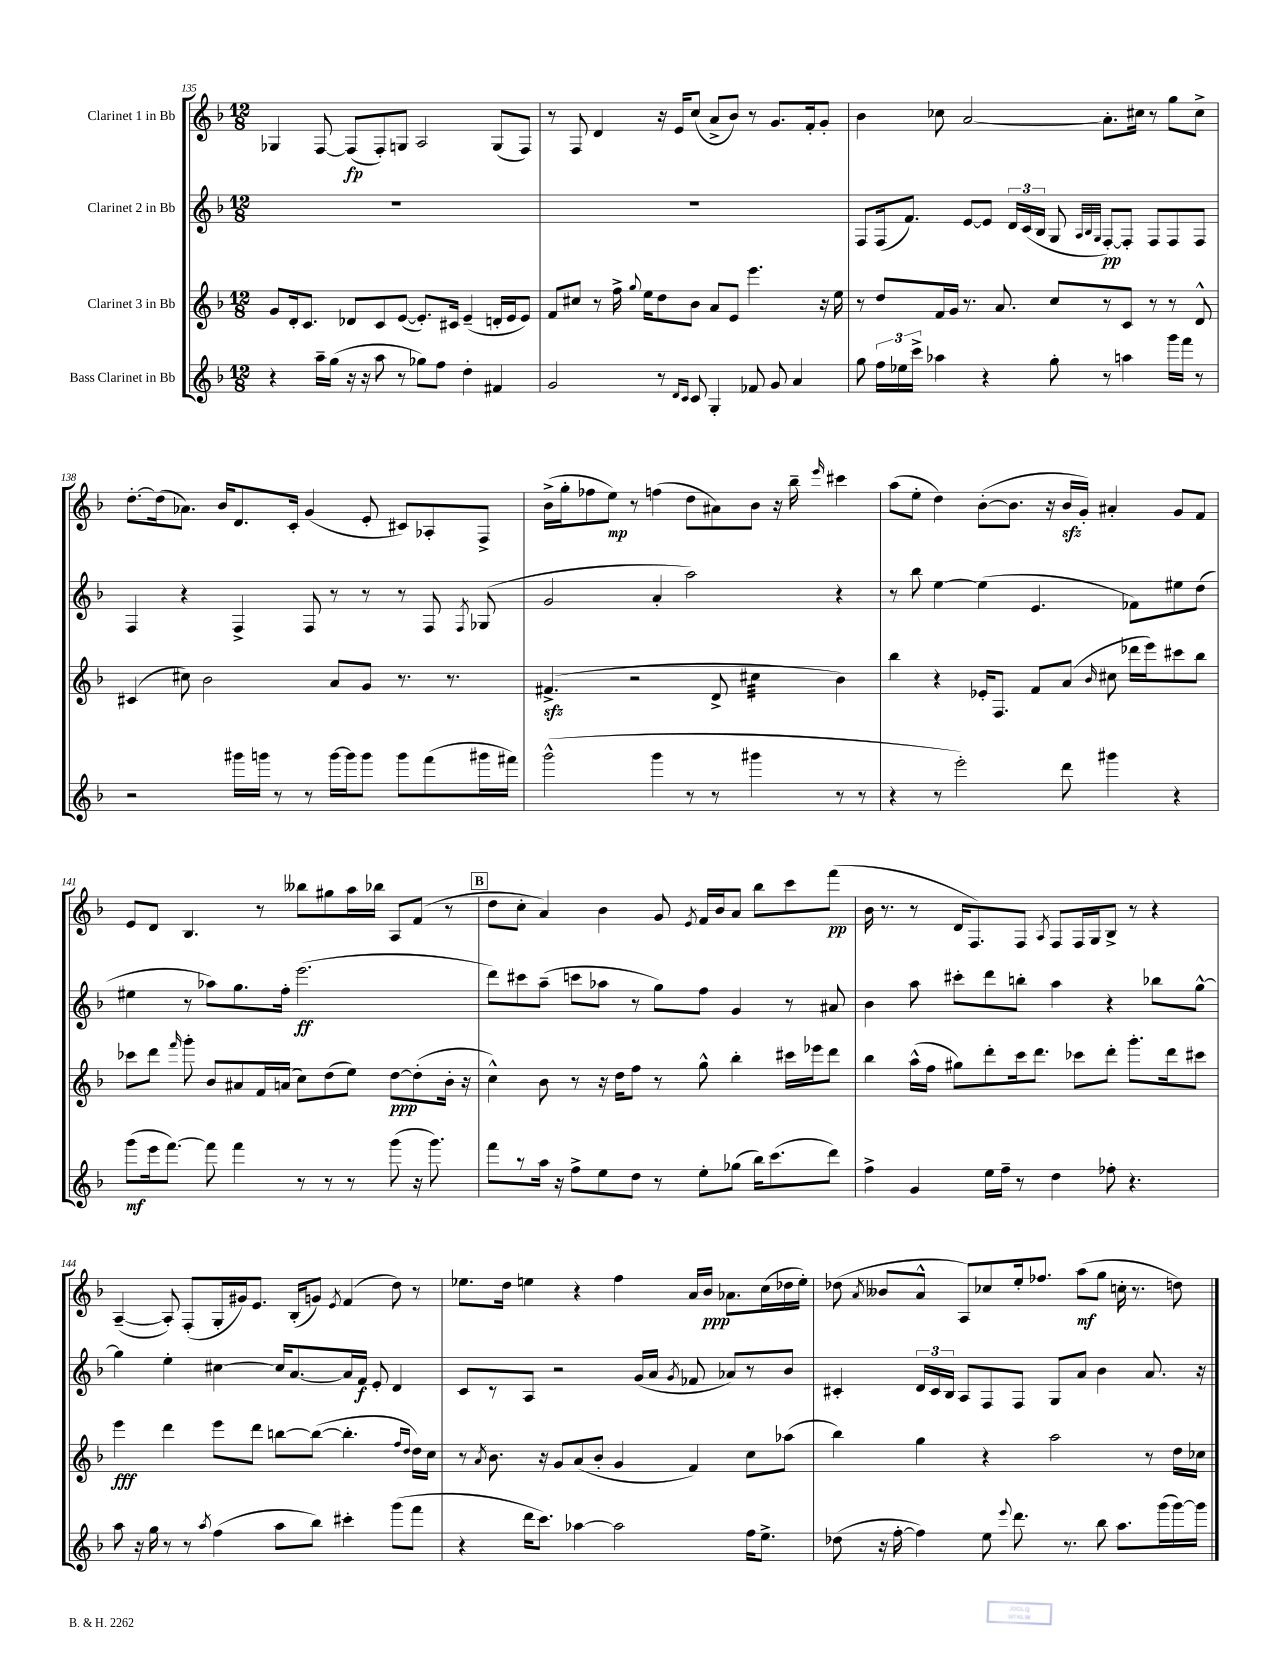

**kern	**kern	**kern	**kern
*staff4	*staff3	*staff2	*staff1
*clefG2	*clefG2	*clefG2	*clefG2
*k[b-]	*k[b-]	*k[b-]	*k[b-]
*M12/8	*M12/8	*M12/8	*M12/8
4r	8g	1.r	4G-
.	16d'	.	.
.	8.c	.	.
16aa~	.	.	[8F
(16gg	.	.	.
16r	8d-	.	(8F]
16r	.	.	.
8aa	8c	.	8F')
8r	([8e	.	8G
8gg-)	8.e'])	.	2A
8ff	.	.	.
.	16c#	.	.
4dd'	(4e~	.	.
4f#	16d'	.	(8G
.	16e	.	.
.	8e)	.	8F)
=	=	=	=
2g	8f	1.r	8r
.	8cc#	.	8F
.	8r	.	4d
.	16ff^	.	.
.	8qqgg	.	.
.	16ee	.	.
8r	8dd	.	16r
.	.	.	16e
16qqd	.	.	.
16qqc	.	.	.
8c	8b-	.	(8cc
4G'	8a	.	8a^
.	8e	.	8b-)
8f-	4.eee	.	8r
8g	.	.	8.g
4a	.	.	.
.	.	.	16f'
.	16r	.	8g'
.	16ee	.	.
=	=	=	=
8gg	8r	8F	4b-
24ff	8dd	(16F	.
24ee-	.	.	.
.	.	8.f)	.
24ccc^	.	.	.
4aa-	16f	.	8cc-
.	16g	.	.
.	8.r	[8e	[2a
4r	.	8e]	.
.	8.a	.	.
.	.	24d	.
.	.	(24c	.
.	.	24B-	.
8gg'	8cc	8G	.
.	.	32qqA	.
.	.	32qqB-	.
.	.	32qqG	.
8r	8r	[8F')	8.a']
4aa	8c	8F']	.
.	.	.	16cc#
.	8r	8F	8r
16ggg	8r	8F	8gg
16fff	.	.	.
8r	8d^^	8F	8cc#^
=	=	=	=
2r	(4c#	4F	[8.dd'
.	.	.	(16dd]
.	8cc#)	4r	8.a-)
.	2b-	.	.
.	.	.	16b-
16ggg#	.	4F^	8.d
16ggg	.	.	.
8r	.	.	.
.	.	.	16c'
8r	.	8F	(4g
[16ggg	8a	8r	.
16ggg]	.	.	.
8ggg	8g	8r	8e'
8ggg	8.r	8r	8c#)
(8fff	.	8F	8A-'
.	8.r	.	.
.	.	8qF	.
16ggg#	.	(8G-	8F^
16fff#)	.	.	.
=	=	=	=
(2ggg^^	(4.f#^	2g	(16b-^
.	.	.	16gg'
.	.	.	8ff-
.	.	.	8ee)
.	2r	.	8r
4ggg	.	4a'	(4ff
8r	.	2aa)	8dd
8r	8d^	.	8a#)
4ggg#	4cc#	.	8b-
.	.	.	16r
.	.	.	16bb-~
.	.	.	16qqeee
8r	4b-)	4r	4ccc#
8r	.	.	.
=	=	=	=
4r	4bb-	8r	(8aa
.	.	8bb-	8ee'
8r	4r	[4ee	4dd)
2eee')	.	.	.
.	16e-'	(4ee]	([8b-'
.	8.F	.	.
.	.	.	8.b-]
.	8f	4.e	.
.	.	.	16r
8ddd	(8a	.	16b-
.	.	.	16g')
.	16qqb-	.	.
4ggg#	8cc#	.	4a#'
.	16ddd-	8f-)	.
.	16eee)	.	.
4r	8ccc#	8ee#	8g
.	8bb-	(8dd	8f
=	=	=	=
(8ggg	8ccc-	4ee#	8e
16eee	8ddd	.	8d
[8.fff)	.	.	.
.	16qqfff	.	.
.	8ggg'	8r	4.B-
8fff]	8b-	8aa-)	.
4fff	8a#	8.gg	.
.	16f	.	8r
.	(16a	16ff'	.
8r	8cc)	(2.eee	8bb--
8r	(8dd	.	8gg#
8r	8ee)	.	16aa
.	.	.	16bb-
(8ggg	[8dd	.	8A
16r	(8dd']	.	(8f
8.ggg)	.	.	.
.	16b-'	.	8r
.	16r	.	.
=	=	=	=
8fff	4cc^^)	8ddd)	8dd
8r	.	8ccc#	8cc'
16aa	8b-	(8aa~	4a)
16r	.	.	.
8ff^	8r	8ccc	.
8ee	16r	8aa-	4b-
.	16dd	.	.
8dd	8ff	8r	.
8r	8r	8gg)	8g
.	.	.	8qe
8ee'	8gg^^	8ff	16f
.	.	.	16b-
(8gg-	4bb-'	4g	8a
16bb-)	.	.	8bb-
(8.ccc	.	.	.
.	16ccc#	8r	8ccc
.	16eee-	.	.
8ddd)	8ddd	8a#	(8fff
=	=	=	=
4ff^	4bb-	4b-	16b-
.	.	.	8.r
4g	(16aa^^	8aa	8r
.	16ff	.	.
.	8gg#)	8ccc#'	16d
.	.	.	8.F)
16ee	8ddd'	8ddd	.
16ff~	.	.	.
8r	16ccc	8bb'	8F
.	8.ddd	.	.
.	.	.	8qA
4dd	.	4aa	8F
.	8ccc-	.	16F
.	.	.	16G
8ff-'	8ddd'	4r	8B-^
4.r	8.ggg'	.	8r
.	.	8bb-	4r
.	16ddd	.	.
.	8ccc#	[8gg^^	.
=	=	=	=
8aa	4eee	4gg]	([4A~
16r	.	.	.
16gg	.	.	.
8r	4ddd	4ee'	8A'])
8r	.	.	(8F'
8qaa	.	.	.
(4ff	8eee	[4cc#	16G'
.	.	.	16g#)
.	8ddd	.	8.e
8aa	[8bb	16cc#]	.
.	.	[8.a	(16B-'
8bb-)	(8bb_	.	8g)
.	.	.	8qe
4ccc#'	4.bb']	16a]	(4f
.	.	16f	.
.	.	8e'	.
(8ggg	.	4d	8dd)
.	16qqff	.	.
.	16qqdd	.	.
8fff	16dd)	.	8r
.	16cc	.	.
=	=	=	=
4r	8r	8c	8.ee-
.	8qa	.	.
.	8.b-	8r	.
.	.	.	16dd
16ddd	.	8A	4ee
8.ccc)	16r	.	.
.	8g	2r	.
[4aa-	(8a	.	4r
.	8b-'	.	.
2aa-]	4g	.	4ff
.	.	(16g	.
.	.	16a	.
.	.	8qg	.
.	4f)	8f-	16a
.	.	.	16b-
.	.	8a-)	8.a-
16ff	8cc	8r	.
8.ee^	.	.	(16cc
.	(8aa-	8b-	16dd-
.	.	.	16ee')
=	=	=	=
(8dd-	4bb-)	4c#'	(8dd-
.	.	.	8qa
16r	.	.	8b--
[16ff'	.	.	.
4ff])	4gg	24d	8a^^
.	.	24c#	.
.	.	24B-	.
.	.	8A	8A)
8ee	4r	8F	8cc-
8qqeee	.	.	.
8.ddd	.	8F	16ee'
.	.	.	8.ff-
.	2aa	8G	.
8.r	.	.	.
.	.	8a	(8aa
8bb-	.	4b-	8gg
8.aa	.	.	16cc'
.	.	.	8.r
.	8r	8.a	.
(16ggg	.	.	.
[16ggg)	16dd	.	8dd)
16ggg]	16cc-	16r	.
==	==	==	==
*-	*-	*-	*-
